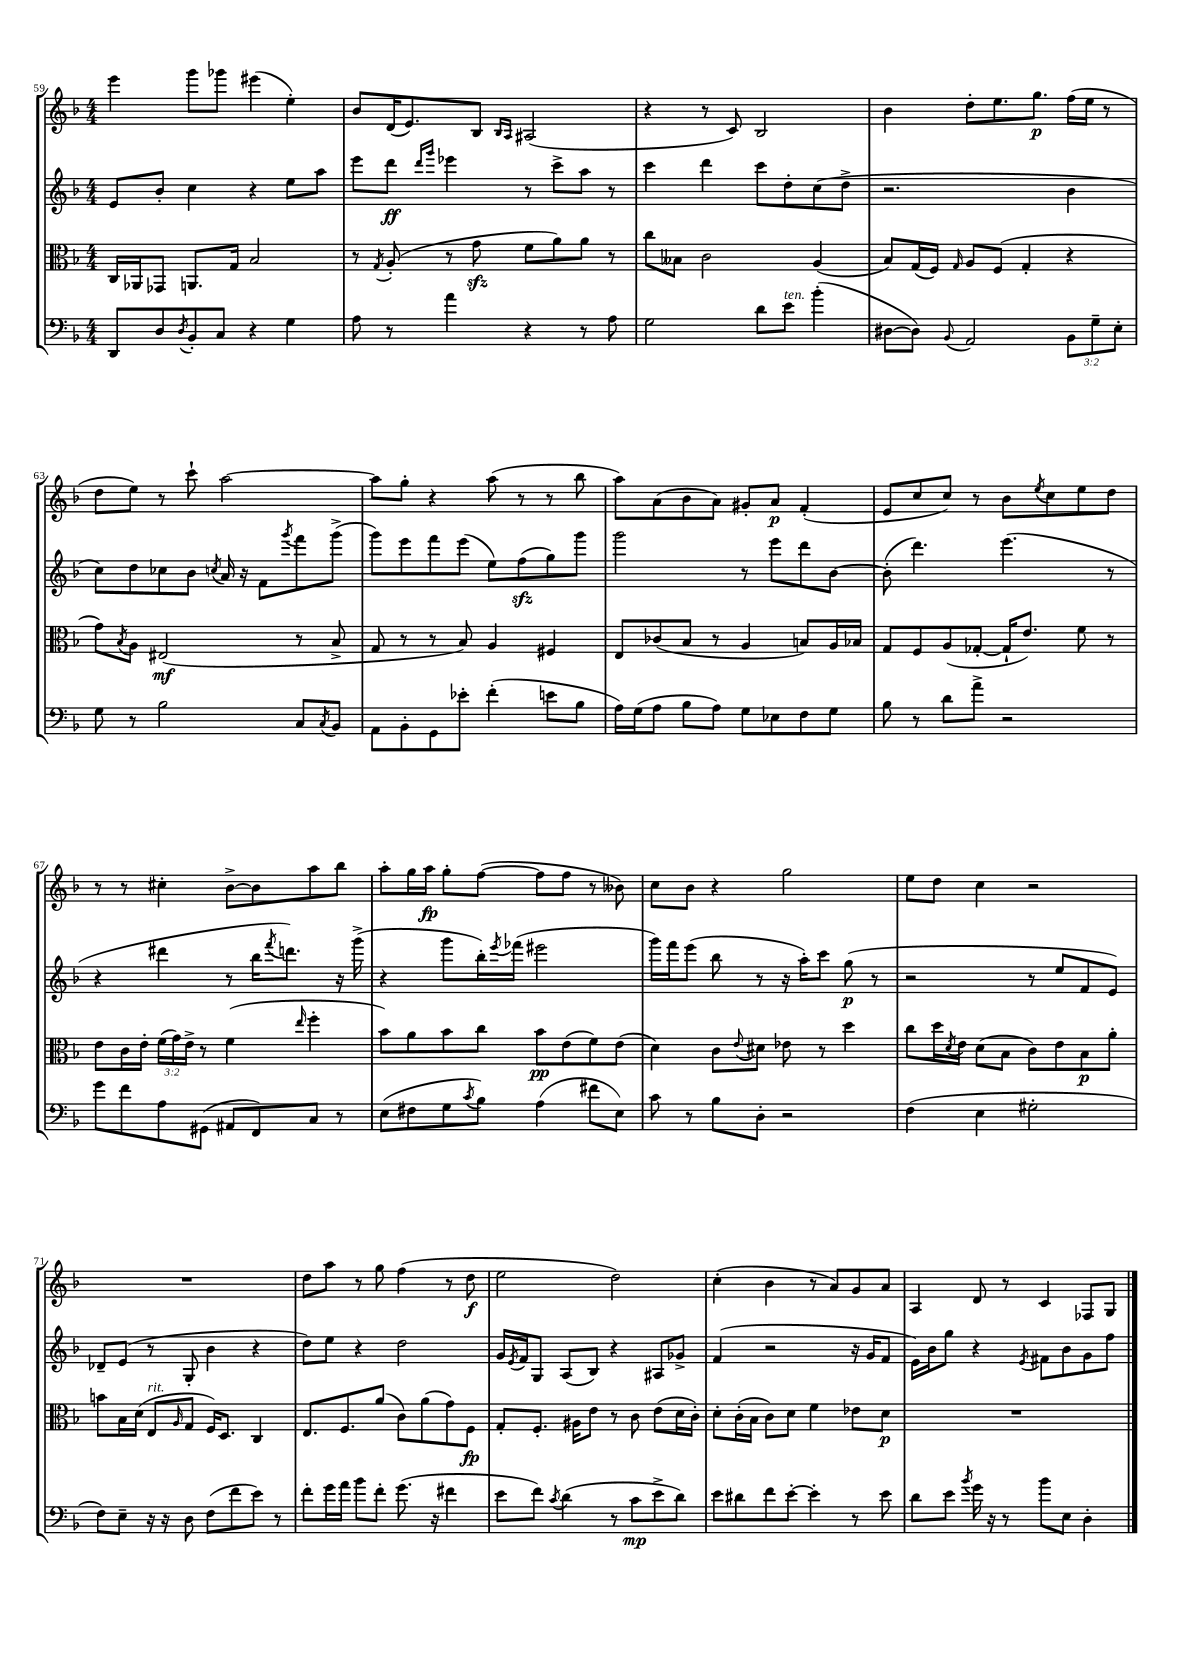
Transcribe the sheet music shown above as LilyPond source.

<<
\new StaffGroup <<
\new Staff = "s0" {
    \clef treble \key f \major \numericTimeSignature \time 4/4
    e'''4 g'''8 ges'''8 eis'''4( e''4-.) |
    bes'8 d'16( e'8.) bes8 \grace { bes16 a16 } ais2( |
    r4 r8 c'8) bes2 |
    bes'4 d''8-. e''8. g''8.\p f''16( e''16 r8 |
    d''8 e''8) r8 c'''8-! a''2~ |
    a''8 g''8-. r4 a''8( r8 r8 bes''8 |
    a''8) a'8( bes'8 a'8) gis'8-. a'8\p f'4-.( |
    e'8 c''8 c''8) r8 bes'8 \acciaccatura { e''8 } c''8 e''8 d''8 |
    r8 r8 cis''4-. bes'8~-> bes'8 a''8 bes''8 |
    a''8-. g''16 a''16\fp g''8-. f''8~( f''8 f''8 r8 beses'8) |
    c''8 bes'8 r4 g''2 |
    e''8 d''8 c''4 r2 |
    R1 |
    d''8 a''8 r8 g''8 f''4( r8 d''8\f |
    e''2 d''2) |
    c''4-.( bes'4 r8 a'8) g'8 a'8 |
    a4 d'8 r8 c'4 fes8 g8 \bar "|." |
}
\new Staff = "s1" {
    \clef treble \key f \major \numericTimeSignature \time 4/4
    e'8 bes'8-. c''4 r4 e''8 a''8 |
    e'''8 d'''8\ff \grace { d'''16 g'''16 } ees'''4 r8 c'''8-> a''8 r8 |
    c'''4 d'''4 c'''8 d''8-. c''8( d''8-> |
    r2. bes'4 |
    c''8) d''8 ces''8 bes'8 \acciaccatura { c''8 } a'16 r16 f'8 \acciaccatura { g'''8 } f'''8 g'''8->( |
    g'''8) e'''8 f'''8 e'''8( e''8) f''8\sfz( g''8) g'''8 |
    g'''2 r8 e'''8 d'''8 bes'8~ |
    bes'8-.( d'''4.) e'''4.( r8 |
    r4 dis'''4 r8 bes''16 \acciaccatura { f'''8 } d'''8.) r16 g'''16->( |
    r4 g'''8 bes''16-.) \acciaccatura { e'''8 } fes'''16( eis'''2 |
    g'''16) f'''16 e'''8( bes''8 r8 r16 a''16-.) c'''8 g''8\p( r8 |
    r2 r8 e''8 f'8 e'8) |
    des'8-- e'8( r8 g8-. bes'4 r4 |
    d''8) e''8 r4 d''2 |
    g'16 \acciaccatura { e'8 } f'16 g8 a8( bes8) r4 ais8 ges'8-> |
    f'4( r2 r16 g'16 f'8 |
    e'16) bes'16 g''8 r4 \acciaccatura { e'8 } fis'8 bes'8 g'8 f''8 \bar "|." |
}
\new Staff = "s2" {
    \clef alto \key f \major \numericTimeSignature \time 4/4 \override Staff.TupletNumber.text = #tuplet-number::calc-fraction-text
    c16 aes,16 ges,8 a,8. g16 bes2 |
    r8 \acciaccatura { g8 } a8-.( r8 g'8\sfz f'8 a'8) a'8 r8 |
    c''8 beses8 c'2 a4( |
    bes8) g16( f16) \grace { g16 } a8 f8( g4-. r4 |
    g'8) \acciaccatura { bes8 } a8 eis2\mf( r8 bes8-> |
    g8 r8 r8 bes8) a4 fis4 |
    e8 ces'8( bes8 r8 a4 b8) a16 bes16 |
    g8 f8 a8( ges8~-. ges16-! e'8.) f'8 r8 |
    e'8 c'16 e'16-. \tuplet 3/2 { f'16( g'16) e'16-> } r8 f'4( \grace { e''16 } f''4-. |
    bes'8) a'8 bes'8 c''8 bes'8\pp e'8( f'8) e'8( |
    d'4) c'8 \appoggiatura { e'8 } dis'8 ees'8 r8 d''4 |
    c''8 d''16 \acciaccatura { d'8 } e'16 d'8( bes8 c'8) e'8 bes8\p a'8-. |
    b'8 bes16 d'16( e8^\markup { \italic "rit." } \grace { a16 } g8 f16) d8. c4 |
    e8. f8. a'8( c'8) a'8( g'8) f8\fp |
    g8-. f8.-. ais16 e'8 r8 c'8 e'8( d'16 c'16-.) |
    d'8-. c'16-.( bes16 c'8) d'8 f'4 ees'8 d'8\p |
    R1 \bar "|." |
}
\new Staff = "s3" {
    \clef bass \key f \major \numericTimeSignature \time 4/4 \override Staff.TupletNumber.text = #tuplet-number::calc-fraction-text
    d,8 d8 \acciaccatura { d8 } bes,8-. c8 r4 g4 |
    a8 r8 a'4 r4 r8 a8 |
    g2 d'8 e'8^\markup { \italic "ten." } bes'4-.( |
    dis8~ dis8) \appoggiatura { bes,8 } a,2 \tuplet 3/2 { bes,8 g8-- e8-. } |
    g8 r8 bes2 c8 \acciaccatura { c8 } bes,8 |
    a,8 bes,8-. g,8 ees'8-. f'4-.( e'8 bes8 |
    a16) g16( a8 bes8 a8) g8 ees8 f8 g8 |
    bes8 r8 d'8 a'8-> r2 |
    g'8 f'8 a8 gis,8( ais,8 f,8) c8 r8 |
    e8( fis8 g8 \acciaccatura { c'8 } bes8) a4( fis'8 e8) |
    c'8 r8 bes8 d8-. r2 |
    f4( e4 gis2-. |
    f8) e8-- r16 r16 d8 f8( f'8 e'8) r8 |
    f'8-. g'16 a'16 bes'8 f'8-. g'8.( r16 fis'4 |
    e'8 f'8) \acciaccatura { c'8 } d'4( r8 c'8\mp e'8-> d'8) |
    e'8 dis'8 f'8 e'8~-. e'4-. r8 e'8 |
    d'8 e'8 \acciaccatura { bes'8 } g'16 r16 r8 bes'8 e8 d4-. \bar "|." |
}
>>
>>
\layout { \context { \Score currentBarNumber = #59 } }
